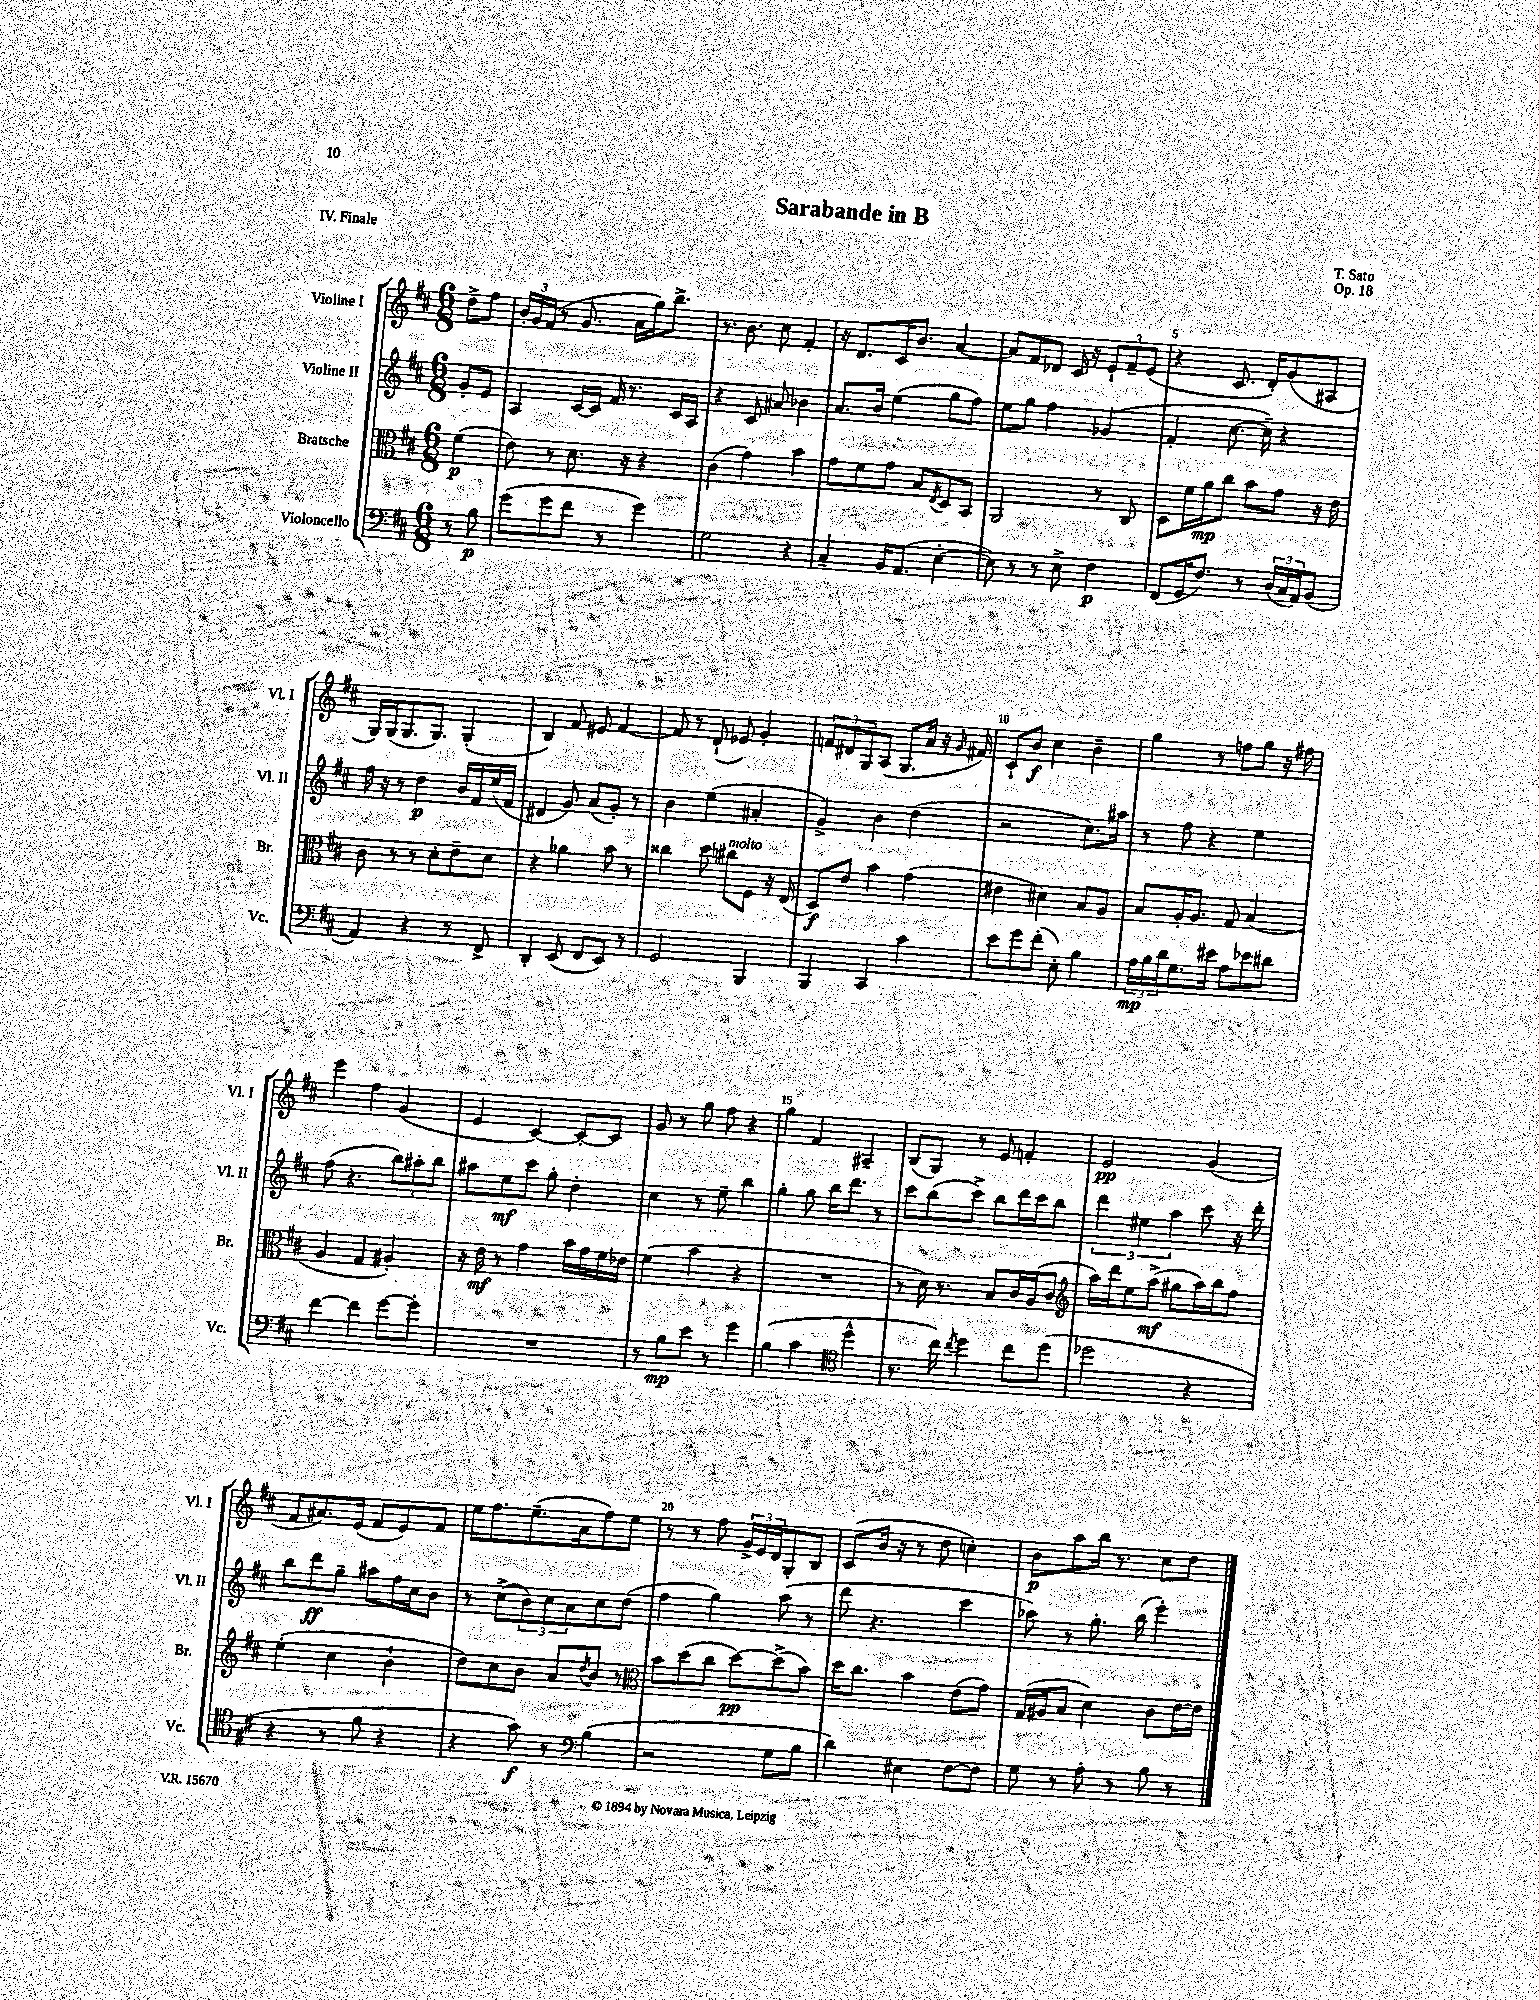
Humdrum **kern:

**kern	**dynam	**kern	**dynam	**kern	**dynam	**kern	**dynam
*part4	*part4	*part3	*part3	*part2	*part2	*part1	*part1
*staff4	*staff4	*staff3	*staff3	*staff2	*staff2	*staff1	*staff1
*I"Violoncello	*	*I"Bratsche	*	*I"Violine II	*	*I"Violine I	*
*I'Vc.	*	*I'Br.	*	*I'Vl. II	*	*I'Vl. I	*
*clefF4	*	*clefC3	*	*clefG2	*	*clefG2	*
*k[f#c#]	*	*k[f#c#]	*	*k[f#c#]	*	*k[f#c#]	*
*M6/8	*	*M6/8	*	*M6/8	*	*M6/8	*
=	=	=	=	=	=	=	=
8r	.	(4f#\	p	8g'/L	.	8dd^\L	.
8B\	p	.	.	8e/J	.	8ff#\J	.
=1	=1	=1	=1	=1	=1	=1	=1
(8g\L	.	8e\)	.	4A/	.	24b'/LL	.
.	.	.	.	.	.	24g/	.
.	.	.	.	.	.	(24f#/JJ	.
8g\	.	8r	.	.	.	8r	.
8f#\J	.	8.d\	.	[16c#/LL	.	8.g/	.
.	.	.	.	16c#/JJ]	.	.	.
8r	.	.	.	16f#/	.	.	.
.	.	16r	.	8.r	.	16a\LL	.
4g\)	.	4r	.	.	.	16gg\J)	.
.	.	.	.	.	.	8.bb^\J	.
.	.	.	.	16c#/LL	.	.	.
.	.	.	.	16A/JJ	.	.	.
=2	=2	=2	=2	=2	=2	=2	=2
2G\	.	(4c#\	.	4r	.	8.r	.
.	.	.	.	.	.	8.b\	.
.	.	4g\)	.	8c#/	.	.	.
.	.	.	.	8a#X/	.	8cc#\	.
4r	.	4b\	.	4b-X\	.	4f#'/	.
=3	=3	=3	=3	=3	=3	=3	=3
4C#~/	.	8g\L	.	8.a/L	.	16r	.
.	.	.	.	.	.	8.d/L	.
.	.	8f#\	.	.	.	.	.
.	.	.	.	16b/Jk	.	.	.
16BB/KL	.	8g\J	.	(4ee\	.	16c#/K	.
(8.AA/J	.	.	.	.	.	8.b/J	.
.	.	8B/L	.	.	.	.	.
.	.	8qE/	.	.	.	.	.
[4E'\	.	8D/	.	8gg\L	.	[4a/	.
.	.	8BB/J	.	8ff#\J)	.	.	.
=4	=4	=4	=4	=4	=4	=4	=4
8E\])	.	2AA/	.	8ee\L	.	8a/L]	.
8r	.	.	.	8gg\J	.	8f#/	.
8r	.	.	.	4ff#\	.	8d-X/J	.
8E^\	.	.	.	.	.	16c#/	.
.	.	.	.	.	.	16r	.
4F#\	p	8r	.	(4g-X/	.	12e`/L	.
.	.	.	.	.	.	12f#~/	.
.	.	8C#/	.	.	.	.	.
.	.	.	.	.	.	(12e/J	.
=5	=5	=5	=5	=5	=5	=5	=5
(8FF#/L	.	8D\L	.	4f#'/	.	4r	.
16GG/K	.	16f#\L	.	.	.	.	.
8.F#/J)	.	16a\J	mp	.	.	.	.
.	.	8cc#\J	.	[8.cc#\	.	8.c#/	.
8r	.	8b\L	.	.	.	.	.
.	.	.	.	16cc#~\])	.	16d'/KL)	.
(24D/LL	.	8g\J	.	4r	.	(8g/	.
24C#/	.	.	.	.	.	.	.
24AA/J)	.	.	.	.	.	.	.
(8BB/J	.	16r	.	.	.	8A#X/J	.
.	.	16e\	.	.	.	.	.
!!LO:LB:g=z
=6	=6	=6	=6	=6	=6	=6	=6
4AA/)	.	8c#\	.	16ff#\	.	16G/LL)	.
.	.	.	.	16r	.	(16G/J	.
.	.	8r	.	8r	.	8.G/	.
4r	.	8r	.	4dd\	p	.	.
.	.	.	.	.	.	8.G/J)	.
.	.	8d'\L	.	.	.	.	.
8r	.	8e~\	.	16b/LL	.	(4G'/	.
.	.	.	.	16f#/	.	.	.
8FF#^/	.	8d\J	.	(16ee/	.	.	.
.	.	.	.	16f#/JJ	.	.	.
=7	=7	=7	=7	=7	=7	=7	=7
4DD'/	.	4r	.	4d#X/	.	4B/)	.
(8EE/	.	4a-X\	.	8g/)	.	8f#/	.
8FF#/L	.	.	.	(8a/L	.	8e#X/	.
8EE/J)	.	8b\	.	8g'/J)	.	[4f#/	.
8r	.	8r	.	8r	.	.	.
=8	=8	=8	=8	=8	=8	=8	=8
2GG/	.	4cc##X\	.	4b\	.	8f#/]	.
.	.	.	.	.	.	8r	.
.	.	8dd\	.	(4ee\	.	(8d`/	.
!	!	!LO:TX:a:i:t=molto	!	!	!	!	!
.	.	8cc#X\L	.	.	.	8e-X/)	.
4BBB/	.	8F#\J	.	4a#X'/	.	4g'/	.
.	.	16r	.	.	.	.	.
.	.	(16E/	.	.	.	.	.
=9	=9	=9	=9	=9	=9	=9	=9
4BBB/	.	8D/L)	f	4g^/)	.	12fn/L	.
.	.	.	.	.	.	12d#X/	.
.	.	8e/J	.	.	.	.	.
.	.	.	.	.	.	12G/	.
4CC#/	.	4b\	.	4b\	.	(8A/J	.
.	.	.	.	.	.	8.G/L	.
4c#\	.	(4g\	.	(4dd\	.	.	.
.	.	.	.	.	.	16a/Jk	.
.	.	.	.	.	.	16r	.
.	.	.	.	.	.	16qqg/	.
.	.	.	.	.	.	16f#X/)	.
=10	=10	=10	=10	=10	=10	=10	=10
8e\L	.	4e#X\	.	2r	.	8c#`/L	.
8g\	.	.	.	.	.	8b/J	f
(8f#'\J	.	4d#X\)	.	.	.	4cc#\	.
8E'\)	.	.	.	.	.	.	.
4B\	.	8B/L	.	8.cc#\L)	.	4b~\	.
.	.	8A/J	.	.	.	.	.
.	.	.	.	16aa#X\Jk	.	.	.
=11	=11	=11	=11	=11	=11	=11	=11
24A\LL	mp	8B/L	.	8r	.	4gg\	.
24B\	.	.	.	.	.	.	.
24d\J	.	.	.	.	.	.	.
8.G\	.	16A'/K	.	8ff#\	.	.	.
.	.	8.A/J	.	.	.	.	.
.	.	.	.	4r	.	8r	.
16e#X\Jk	.	.	.	.	.	.	.
8A\L	.	8G/	.	.	.	8ffn\L	.
8e-X\	.	(4B/	.	4ee\	.	8gg\J	.
8d#X\J	.	.	.	.	.	16r	.
.	.	.	.	.	.	16ff#X\	.
!!LO:LB:g=z
=12	=12	=12	=12	=12	=12	=12	=12
[4f#\	.	4A/	.	(8ff#\	.	4eee\	.
.	.	.	.	4.r	.	.	.
4f#\]	.	4G/	.	.	.	4ff#\	.
[8g\L	.	4A#X'/)	.	12bb\L)	.	(4g/	.
.	.	.	.	12aa#X'\	.	.	.
8g'\J]	.	.	.	.	.	.	.
.	.	.	.	12bb\J	.	.	.
=13	=13	=13	=13	=13	=13	=13	=13
2.r	.	16r	.	8aa#X\L	.	4e/	.
.	.	16e\	mf	.	.	.	.
.	.	8r	.	8ee\	mf	.	.
.	.	4g\	.	8ccc#\J	.	[4c#/)	.
.	.	.	.	8gg'\	.	.	.
.	.	16b\LL	.	4dd'\	.	8c#'/L_	.
.	.	16g\	.	.	.	.	.
.	.	16f#\	.	.	.	8c#/J]	.
.	.	16e-X\JJ	.	.	.	.	.
=14	=14	=14	=14	=14	=14	=14	=14
8r	.	(4f#\	.	4cc#\	.	8g/	.
8B\L	mp	.	.	.	.	8r	.
8e\J	.	4b\	.	8r	.	8gg\	.
8r	.	.	.	8ee~\	.	8ff#\	.
4g\	.	4r	.	4bb\	.	4r	.
=15	=15	=15	=15	=15	=15	=15	=15
(4B\	.	2.r	.	4gg'\	.	4gg\	.
4c#\	.	.	.	8gg\	.	4f#/	.
.	.	.	.	16bb\KL	.	.	.
.	.	.	.	8.ddd\J	.	.	.
*clefC4	*	*	*	*	*	*	*
4dd^^\	.	.	.	.	.	4A#X~/	.
.	.	.	.	8r	.	.	.
=16	=16	=16	=16	=16	=16	=16	=16
8.r	.	8r	.	8ccc#\L	.	(8B/L	.
.	.	16d\)	.	(8bb\	.	8G/J)	.
16cc#\)	.	8.r	.	.	.	.	.
8qcc#/	.	.	.	.	.	.	.
4dd\	.	.	.	8ccc#^\J)	.	8r	.
.	.	8B/L	.	8bb\L	.	8e/	.
8cc#\L	.	16c#/L	.	16ddd\L	.	4fn'/	.
.	.	(16A/J	.	16ccc#\J	.	.	.
(8dd\J	.	8c#/J	.	8bb\J	.	.	.
=17	=17	=17	=17	=17	=17	=17	=17
*	*	*clefG2	*	*	*	*	*
2dd-X\	.	16aa\LL)	.	6ddd\	.	2e/	pp
.	.	16ddd\J	.	.	.	.	.
.	.	8ee\	.	.	.	.	.
.	.	.	.	6ee#X\	.	.	.
.	.	(8aa^\J	mf	.	.	.	.
.	.	.	.	6aa\	.	.	.
.	.	8gg#X\L	.	.	.	.	.
4r	.	16aa\L)	.	8ccc#\	.	(4g/	.
.	.	16bb\J	.	.	.	.	.
.	.	8ff#\J	.	16r	.	.	.
.	.	.	.	16ddd'\	.	.	.
!!LO:LB:g=z
=18	=18	=18	=18	=18	=18	=18	=18
4r	.	(4ee'\	.	8bb\L	.	8f#/L	.
.	.	.	.	8ddd\	ff	8.a#X/)	.
8r	.	4cc#\	.	8gg~\J	.	.	.
.	.	.	.	.	.	(16e/Jk	.
8f#\	.	.	.	8aa#X\L	.	8f#/L	.
4r	.	4b`\	.	16ff#\L	.	8e/)	.
.	.	.	.	16cc#\J	.	.	.
.	.	.	.	8b\J	.	8f#/J	.
=19	=19	=19	=19	=19	=19	=19	=19
4r	.	8dd\L)	.	8r	.	16ee\KL	.
.	.	.	.	.	.	8.ff#\	.
.	.	8cc#\	.	(8cc#^\L	.	.	.
8g\)	f	8b\J	.	12b\)	.	(8.ee~\	.
.	.	.	.	12cc#\	.	.	.
8r	.	8a/L	.	.	.	.	.
.	.	.	.	12a\	.	.	.
.	.	.	.	.	.	16a\k	.
*clefF4	*	*	*	*	*	*	*
.	.	8qdd/	.	.	.	.	.
(4B\	.	8b/J	.	8cc#\	.	8ff#\)	.
.	.	8r	.	(8dd\J	.	8ee\J	.
=20	=20	=20	=20	=20	=20	=20	=20
*	*	*clefC3	*	*	*	*	*
2r	.	8b\L	.	4ff#\	.	8r	.
.	.	(8dd\	.	.	.	8r	.
.	.	8cc#\J	.	4gg\)	.	8ff#\	.
.	.	[8dd\L)	pp	.	.	24g^/LL	.
.	.	.	.	.	.	24e/	.
.	.	.	.	.	.	24d/J	.
8G\L	.	(8dd^\]	.	(8aa\	.	8G'/	.
8B\J	.	8b\J)	.	8r	.	8B/J	.
=21	=21	=21	=21	=21	=21	=21	=21
4d\)	.	16dd\KL	.	8ddd\	.	(8c#/L	.
.	.	8.cc#\J	.	.	.	.	.
.	.	.	.	4.r	.	16b/Jk	.
.	.	.	.	.	.	16r	.
4E#X\	.	4b\	.	.	.	8r	.
.	.	.	.	.	.	8dd\	.
[8F#\L	.	(8e\L	.	4ccc#\	.	4ccn'\)	.
8F#\J]	.	8g\J)	.	.	.	.	.
=22	=22	=22	=22	=22	=22	=22	=22
8G\	.	(16G/LL	.	8aa-X\)	.	8b\L	p
.	.	16A#X/J	.	.	.	.	.
8r	.	8B/J	.	8r	.	8aa\	.
8A'\	.	4d\)	.	8.gg'\	.	16bb\Jk	.
.	.	.	.	.	.	8.r	.
8r	.	.	.	.	.	.	.
.	.	.	.	(16bb\	.	.	.
8B\	.	8c#\L	.	4eee'\)	.	8cc#\L	.
8r	.	[16e\L	.	.	.	8dd\J	.
.	.	16e\JJ]	.	.	.	.	.
==	==	==	==	==	==	==	==
*-	*-	*-	*-	*-	*-	*-	*-
